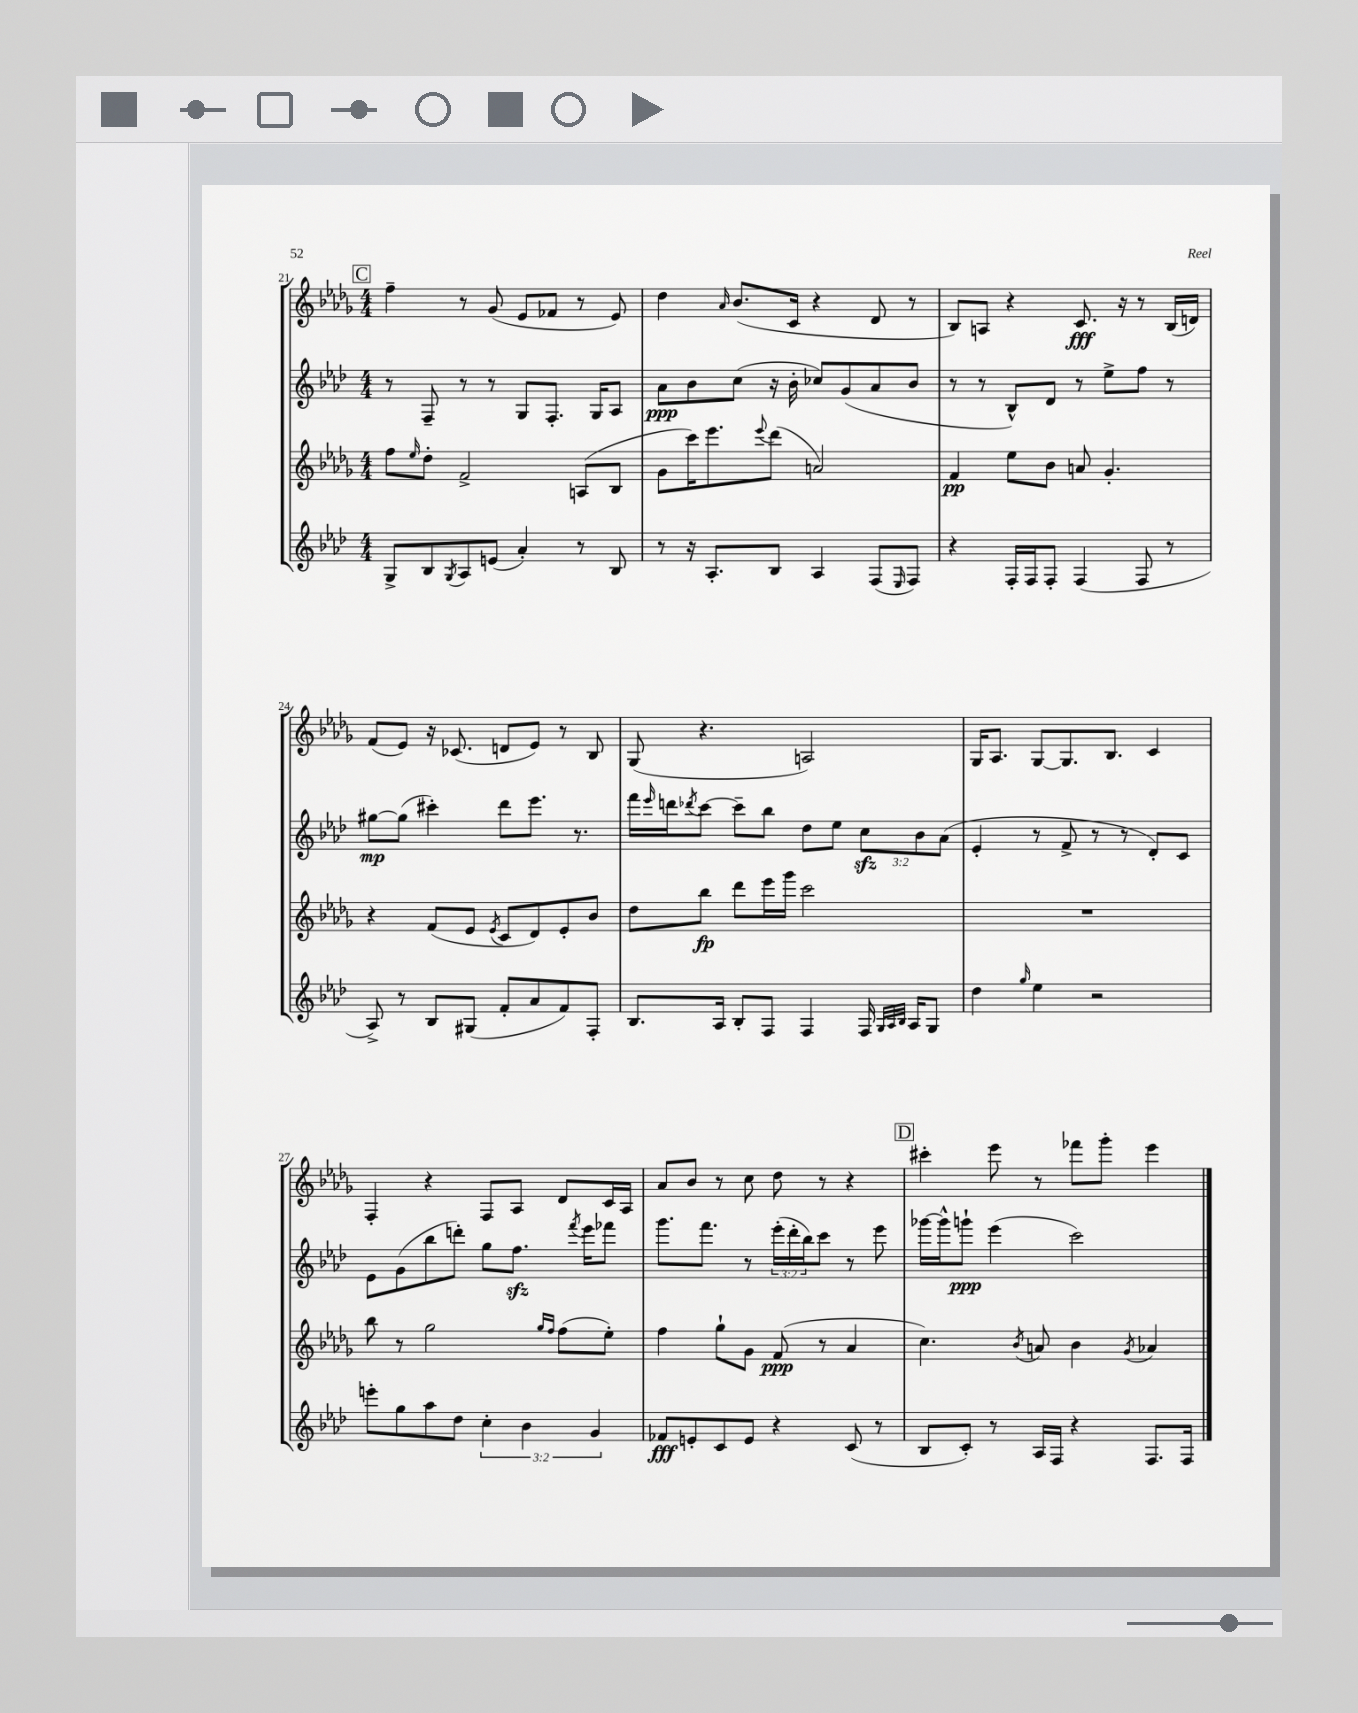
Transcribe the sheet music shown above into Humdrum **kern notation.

**kern	**kern	**kern	**kern
*staff4	*staff3	*staff2	*staff1
*clefG2	*clefG2	*clefG2	*clefG2
*k[b-e-a-d-]	*k[b-e-a-d-g-]	*k[b-e-a-d-]	*k[b-e-a-d-g-]
*M4/4	*M4/4	*M4/4	*M4/4
8G^	8ff	8r	4ff~
.	16qqee-	.	.
8B-	8dd-'	8F~	.
8qG	.	.	.
8A-	2f^	8r	8r
(8e	.	8r	(8g-
4a-')	.	8G	8e-
.	.	8.F'	8f-
8r	(8A	.	8r
.	.	16G	.
8B-	8B-	8A-	8e-)
=	=	=	=
8r	8g-	8a-	4dd-
16r	16ccc)	8b-	.
8.A-'	8.eee-	.	.
.	.	.	16qqa-
.	.	(8cc	(8.b-
.	8qqeee-	.	.
8B-	(8ddd-	16r	.
.	.	16b-'	16c
4A-	2a)	8cc-)	4r
.	.	(8g	.
(8F	.	8a-	8d-
16qqE-	.	.	.
8F)	.	8b-	8r
=	=	=	=
4r	4f	8r	8B-)
.	.	8r	8A
16F'	8ee-	8B-^^)	4r
16F	.	.	.
8F'	8b-	8d-	.
(4F	8a	8r	8.c
.	4.g-'	8ee-^	.
.	.	.	16r
8F	.	8ff	8r
8r	.	8r	(16B-
.	.	.	16d)
=	=	=	=
8A-^)	4r	[8gg#	(8f
8r	.	(8gg#]	8e-)
8B-	(8f	4ccc#')	16r
.	.	.	(8.c-
(8G#	8e-	.	.
.	8qe-	.	.
8f'	8c	8ddd-	8d
8a-	8d-)	8.eee-	8e-)
8f)	8e-'	.	8r
.	.	8.r	.
8F'	8b-	.	8B-
=	=	=	=
8.B-	8dd-	16fff	(8G-
.	.	16qqeee-	.
.	.	16ddd	.
.	.	8qddd-	.
.	8bb-	[8ccc	4.r
16A-	.	.	.
8B-'	8ddd-	8ccc~]	.
8F	16eee-	8bb-	.
.	16ggg-	.	.
4F	2ccc	8dd-	2A)
.	.	8ee-	.
16F	.	12cc	.
32qqG	.	.	.
32qqA-	.	.	.
32qqB-	.	.	.
16A-	.	.	.
.	.	12b-	.
8G	.	.	.
.	.	(12a-	.
=	=	=	=
4dd-	1r	4e-'	16G-
.	.	.	8.A-
16qqgg	.	.	.
4ee-	.	8r	[8G-
.	.	8f^	8.G-]
2r	.	8r	.
.	.	.	8.B-
.	.	8r	.
.	.	8d-')	4c
.	.	8c	.
=	=	=	=
8eee'	8bb-	8e-	4F'
8gg	8r	(8g	.
8aa-	2gg-	8bb-	4r
8dd-	.	8ddd')	.
6cc'	.	8gg	8F
.	.	8.ff	8A-
6b-	.	.	.
.	16qqgg-	.	.
.	16qqff	.	.
.	(8ff	.	8d-
.	.	8qfff	.
.	.	16eee-	.
6g	.	.	.
.	8ee-')	8fff-	16c
.	.	.	16A-
=	=	=	=
8f-	4ff	8.ggg	8a-
8e'	.	.	8b-
.	.	8.fff	.
8c	8gg-`	.	8r
8e	8g-	8r	8cc
4r	(8f	(24eee-'	8dd-
.	.	24ddd-'	.
.	.	24bb-)	.
.	8r	8ccc	8r
(8c	4a-	8r	4r
8r	.	8eee-	.
=	=	=	=
8B-	4.cc)	[16ggg-	4ccc#'
.	.	16ggg-^^]	.
8c')	.	8ggg`	.
8r	.	(4eee-	8eee-
.	8qb-	.	.
16A-	8a	.	8r
16F	.	.	.
4r	4b-	2ccc)	8fff-
.	.	.	8ggg-'
.	8qg-	.	.
8.F	4a-	.	4eee-
16F	.	.	.
==	==	==	==
*-	*-	*-	*-
